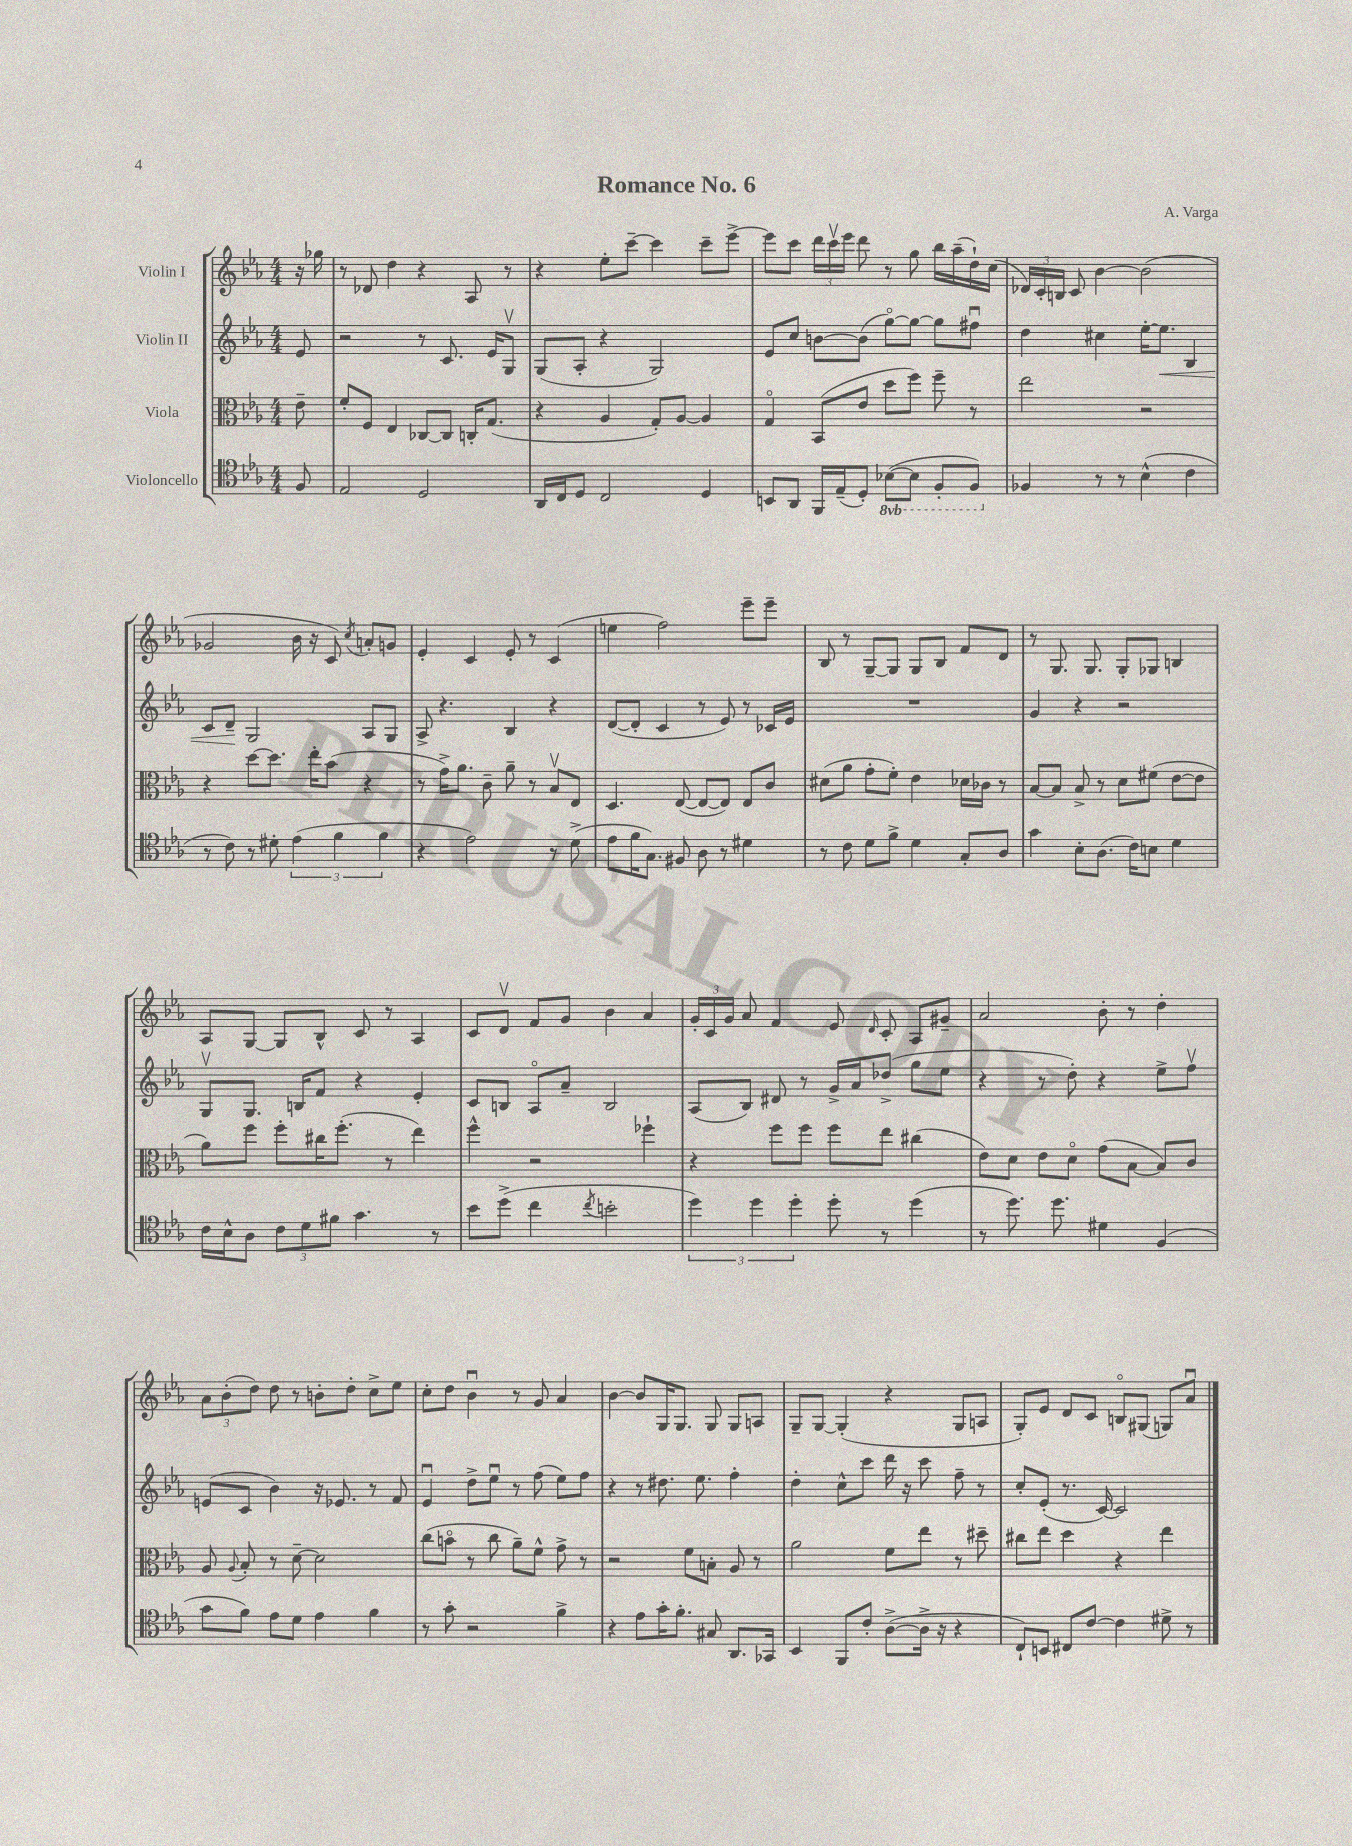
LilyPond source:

\header { title = "Romance No. 6" composer = "A. Varga" }
<<
\new StaffGroup <<
\new Staff = "s0" \with { instrumentName = "Violin I" } {
    \clef treble \key ees \major \numericTimeSignature \time 4/4 \partial 8
    \autoBeamOff r16 ges''16 |
    r8 des'8 d''4 r4 aes8 r8 |
    r4 ees''8[-. c'''8]~-- c'''4 c'''8[-- ees'''8]~-> |
    ees'''8[ c'''8] \tuplet 3/2 { d'''16[ c'''16\upbow ees'''16] } d'''8 r8 g''8 bes''16[ aes''16--( d''16-!) c''16]( |
    \tuplet 3/2 { des'16[) c'16-. b16] } c'8 bes'4~ bes'2( |
    ges'2 bes'16 r16 c'8) \acciaccatura { c''8 } a'8[-. g'8] |
    ees'4-. c'4 ees'8-. r8 c'4( |
    e''4 f''2) ees'''8[-- ees'''8]-- |
    bes8 r8 g8[~-- g8] g8[ bes8] f'8[ d'8] |
    r8 g8. g8. g8[-. ges8] b4 |
    aes8[ g8]~ g8[ bes8]-^ c'8 r8 aes4 |
    c'8[ d'8]\upbow f'8[ g'8] bes'4 aes'4 |
    \tuplet 3/2 { g'16[-. c'16 g'16] } aes'8 f'4 ees'8 \grace { d'16 } c'8-. aes8[ gis'8]-- |
    aes'2 bes'8-. r8 d''4-. |
    \tuplet 3/2 { aes'8[ bes'8-.( d''8]) } d''8 r8 b'8[-. d''8]-. c''8[-> ees''8] |
    c''8[-. d''8] bes'4\downbow r8 g'8 aes'4 |
    bes'4~ bes'8[ g16 g8.] g8 g8[ a8] |
    g8[-- g8]~ g4-.( r4 g8[ a8] |
    g8[-.) ees'8] d'8[ c'8] b8[\flageolet gis8]( g8[) aes'8]\downbow \bar "|." |
}
\new Staff = "s1" \with { instrumentName = "Violin II" } {
    \clef treble \key ees \major \numericTimeSignature \time 4/4 \partial 8
    \autoBeamOff ees'8 |
    r2 r8 c'8. ees'16[ g8]\upbow |
    g8[( aes8]-. r4 g2) |
    ees'8[ c''8] b'8[~ b'8]( g''8[~\flageolet) g''8]~ g''8[ fis''8]\downbow |
    d''4 cis''4 ees''16[~-. ees''8.]\< bes4 |
    c'8[ d'8]--\! g2 aes8[ g8] |
    aes8-> r4. bes4 r4 |
    d'8[~( d'8]-. c'4 r8 ees'8) r8 ces'16[ ees'16] |
    R1 |
    g'4 r4 r2 |
    g8[\upbow g8.] b16[ f'8] r4 ees'4-. |
    c'8[ b8] aes8[\flageolet aes'8]-- b2 |
    aes8[( bes8]) dis'8 r8 g'16[-> aes'16 des''8]->( g''8[ ees''8] |
    r4 r8 d''8-.) r4 ees''8[-> f''8]\upbow |
    e'8[( c'8] bes'4) r16 ees'8. r8 f'8 |
    ees'4\downbow d''8[-> ees''8]\downbow r8 f''8( ees''8[) f''8] |
    r4 r8 dis''8. ees''8. f''4-. |
    d''4-. c''8[-^ c'''8] d'''16 r16 c'''8 f''8-- r8 |
    c''8[-. ees'8]-.( r8. c'16~) c'2 \bar "|." |
}
\new Staff = "s2" \with { instrumentName = "Viola" } {
    \clef alto \key ees \major \numericTimeSignature \time 4/4 \partial 8
    \autoBeamOff ees'8-- |
    f'8[-. f8] ees4 ces8[~ ces8] c16[-. g8.]( |
    r4 aes4 g8[-.) aes8]~ aes4 |
    g4\flageolet bes,8[( ees'8] d''8[ f''8]) f''8-- r8 |
    ees''2 r2 |
    r4 d''8[~ d''8.] ees''16[-. bes'8]( r4 |
    r8 g'16[->) aes'8.] c'8-- aes'8-- r8 bes8[\upbow ees8] |
    d4. ees8~( ees8[~ ees8]) ees8[ c'8] |
    dis'8[( aes'8] g'8[-. f'8]-.) ees'4 des'16[ ces'16] r8 |
    bes8[~ bes8] bes8-> r8 d'8[ fis'8]( ees'8[~ ees'8] |
    aes'8[) f''8] f''8[-. cis''16 f''8.]-.( r8 ees''4) |
    f''4-^ r2 fes''4-! |
    r4 f''8[ f''8] f''8[ ees''8] cis''4( |
    ees'8[) d'8] ees'8[ d'8]\flageolet g'8[( bes8]~ bes8[) c'8] |
    aes8 \appoggiatura { aes8 } bes8-. r8 d'8~-- d'2 |
    c''8[( b'8]\flageolet r8 c''8 aes'8[--) f'8]-^ g'8-> r8 |
    r2 f'8[ b8]-. aes8 r8 |
    aes'2 f'8[ ees''8] r8 dis''8-- |
    cis''8[ ees''8] d''4 r4 ees''4 \bar "|." |
}
\new Staff = "s3" \with { instrumentName = "Violoncello" } {
    \clef tenor \key ees \major \numericTimeSignature \time 4/4 \set Staff.ottavationMarkups = #ottavation-simple-ordinals \partial 8
    \autoBeamOff f8 |
    ees2 d2 |
    aes,16[ c16 d8] c2 d4 |
    b,8[ aes,8] f,16[ ees16--( d8]-.) \ottava #-1 bes,8[~( bes,8] f,8[-. f,8]) \ottava #0 |
    fes4 r8 r8 bes4-^( c'4 |
    r8 c'8) r8 dis'8-. \tuplet 3/2 { ees'4( f'4 f'4 } |
    r4 ees'2) r8 d'8->( |
    ees'8[ f'16 g8.]) fis8 aes8 r8 dis'4 |
    r8 c'8 d'8[ f'8]-> d'4 g8[-. aes8] |
    g'4 bes8[-. aes8.]( c'16[) b8] d'4 |
    c'16[ bes16-^ aes8] \tuplet 3/2 { c'8[ d'8 fis'8] } g'4. r8 |
    bes'8[ d''8]->( c''4 \acciaccatura { c''8 } b'2-. |
    \tuplet 3/2 { d''4) d''4 d''4-. } d''8-. r8 d''4( |
    r8 d''8.) d''8. dis'4 f4( |
    g'8[ f'8]) ees'8[ d'8] ees'4 f'4 |
    r8 g'8-. r2 f'4-> |
    r4 ees'8[ g'16-. f'8.]-. gis8 aes,8.[ ges,16] |
    bes,4 f,8[ c'8]-. aes8[~->( aes16]-> r16 r4 |
    c8[-!) b,8] cis8[ c'8]~ c'4 dis'8-> r8 \bar "|." |
}
>>
>>
\layout { \context { \Score \remove "Bar_number_engraver" } }
